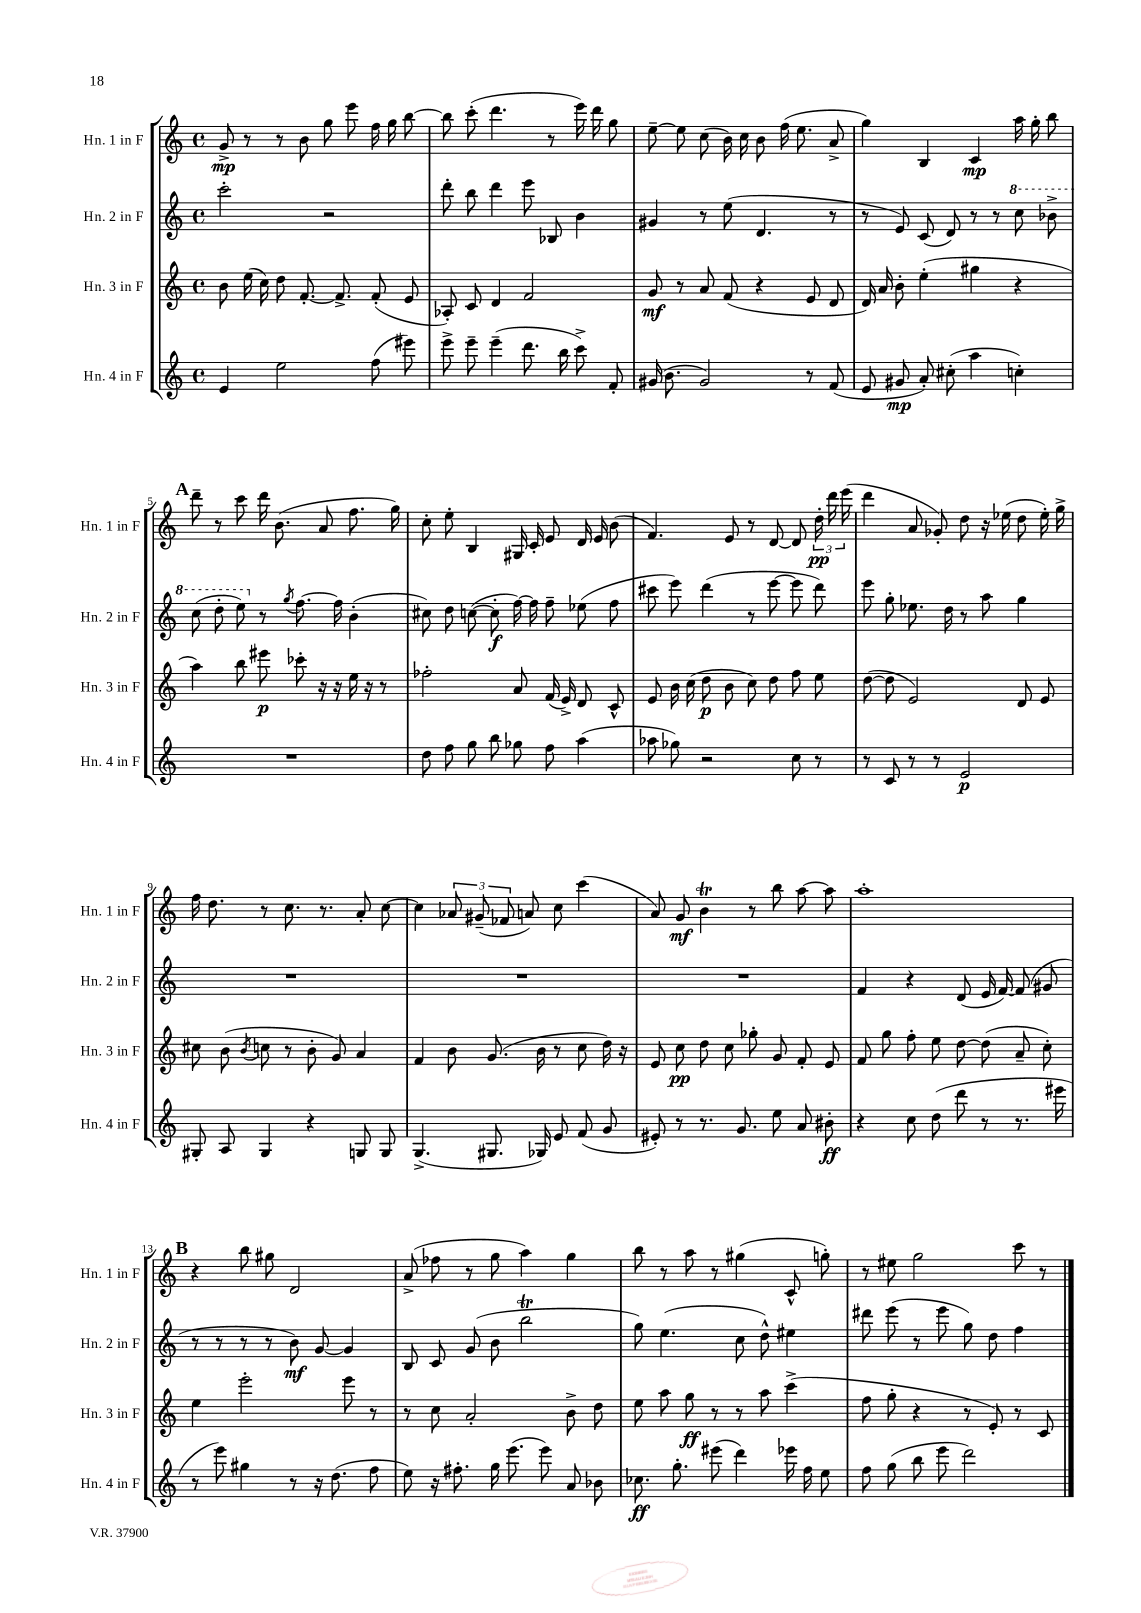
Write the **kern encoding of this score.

**kern	**dynam	**kern	**dynam	**kern	**dynam	**kern	**dynam
*part4	*part4	*part3	*part3	*part2	*part2	*part1	*part1
*staff4	*staff4	*staff3	*staff3	*staff2	*staff2	*staff1	*staff1
*I"Hn. 4 in F	*	*I"Hn. 3 in F	*	*I"Hn. 2 in F	*	*I"Hn. 1 in F	*
*I'Hn. 4 in F	*	*I'Hn. 3 in F	*	*I'Hn. 2 in F	*	*I'Hn. 1 in F	*
*clefG2	*	*clefG2	*	*clefG2	*	*clefG2	*
*k[]	*	*k[]	*	*k[]	*	*k[]	*
*M4/4	*	*M4/4	*	*M4/4	*	*M4/4	*
*met(c)	*	*met(c)	*	*met(c)	*	*met(c)	*
=1	=1	=1	=1	=1	=1	=1	=1
4e/	.	8b\	.	2ccc'\	.	8g^/	mp
.	.	(16ee\	.	.	.	8r	.
.	.	16cc\)	.	.	.	.	.
2ee\	.	8dd\	.	.	.	8r	.
.	.	[8.f'/	.	.	.	8b\	.
.	.	.	.	2r	.	8gg\	.
.	.	8.f^/]	.	.	.	.	.
.	.	.	.	.	.	8eee\	.
(8ff\	.	(8f'/	.	.	.	16ff\	.
.	.	.	.	.	.	16gg\	.
8eee#X\)	.	8e/	.	.	.	[8bb\	.
=2	=2	=2	=2	=2	=2	=2	=2
8eee^\	.	8A-X'/)	.	8ddd'\	.	8bb\]	.
8eee~\	.	8c/	.	8bb\	.	(8ccc'\	.
(4eee~\	.	4d/	.	4ddd\	.	4.ddd\	.
8.ddd\	.	2f/	.	8eee\	.	.	.
.	.	.	.	8B-X/	.	8r	.
16bb\	.	.	.	.	.	.	.
8ccc^\)	.	.	.	4b\	.	16eee\)	.
.	.	.	.	.	.	16ddd\	.
8f'/	.	.	.	.	.	8gg\	.
=3	=3	=3	=3	=3	=3	=3	=3
(16g#X/	.	8g/	mf	4g#X/	.	[8ee~\	.
8.b\	.	.	.	.	.	.	.
.	.	8r	.	.	.	8ee\]	.
2g#/)	.	8a/	.	8r	.	(8cc\	.
.	.	(8f/	.	(8ee\	.	16b\)	.
.	.	.	.	.	.	16cc\	.
.	.	4r	.	4.d/	.	8b\	.
.	.	.	.	.	.	(16ff\	.
.	.	.	.	.	.	8.ee\	.
8r	.	8e/	.	.	.	.	.
(8f/	.	8d/	.	8r	.	8a^/	.
=4	=4	=4	=4	=4	=4	=4	=4
8e/	.	16d/)	.	8r	.	4gg\)	.
.	.	16a/	.	.	.	.	.
8g#X/	mp	8b'\	.	8e/)	.	.	.
8a'/)	.	(4ee'\	.	(8c/	.	4B/	.
(8cc#X'\	.	.	.	8d/)	.	.	.
4aa\	.	4gg#X\	.	8r	.	4c/	mp
.	.	.	.	8r	.	.	.
*	*	*	*	*8va	*	*	*
4ccn'\)	.	4r	.	8ccc\	.	16aa\	.
.	.	.	.	.	.	16gg'\	.
.	.	.	.	8bb-X^\	.	8bb\	.
!!LO:LB:g=z
!!LO:REH:place=s1:t=A
=5	=5	=5	=5	=5	=5	=5	=5
1r	.	4aa\)	.	(8ccc\	.	8ddd~\	.
.	.	.	.	8ddd'\	.	8r	.
.	.	8bb\	.	8eee\)	.	8ccc\	.
*	*	*	*	*X8va	*	*	*
.	.	8eee#X\	p	8r	.	16ddd\	.
.	.	.	.	.	.	(8.b\	.
.	.	.	.	8qgg/	.	.	.
.	.	8ccc-X'\	.	[8.ff\	.	.	.
.	.	16r	.	.	.	8a/	.
.	.	16r	.	16ff\]	.	.	.
.	.	16ee\	.	(4b'\	.	8.ff\	.
.	.	16r	.	.	.	.	.
.	.	8r	.	.	.	.	.
.	.	.	.	.	.	16gg\)	.
=6	=6	=6	=6	=6	=6	=6	=6
8dd\	.	2ff-X'\	.	8cc#X\)	.	8cc'\	.
8ff\	.	.	.	8dd\	.	8ee'\	.
8gg\	.	.	.	([8ccn\	.	4B/	.
8bb\	.	.	.	8cc'\]	f	.	.
8gg-X\	.	8a/	.	[16ff\)	.	16G#X/	.
.	.	.	.	16ff\]	.	16c'/	.
8ff\	.	(16f/	.	8ff~\	.	8e/	.
.	.	16e^/)	.	.	.	.	.
(4aa\	.	8d/	.	(8ee-X\	.	16d/	.
.	.	.	.	.	.	16e/	.
.	.	8c^^/	.	8ff\	.	(8b\	.
=7	=7	=7	=7	=7	=7	=7	=7
8aa-X\	.	8e/	.	8ccc#X\	.	4.f/)	.
8gg-X\)	.	16b\	.	8eee\)	.	.	.
.	.	(16cc\	.	.	.	.	.
2r	.	8dd\	p	(4ddd\	.	.	.
.	.	8b\	.	.	.	8e/	.
.	.	8cc\)	.	8r	.	8r	.
.	.	8dd\	.	[8eee\	.	[8d/	.
8cc\	.	8ff\	.	8eee\]	.	8d/]	.
8r	.	8ee\	.	8ddd\)	.	24dd'\	pp
.	.	.	.	.	.	24ddd\	.
.	.	.	.	.	.	(24eee\	.
=8	=8	=8	=8	=8	=8	=8	=8
8r	.	([8dd\	.	8eee\	.	4ddd\	.
8c/	.	8dd\]	.	8gg'\	.	.	.
8r	.	2e/)	.	8.ee-X\	.	8a/	.
8r	.	.	.	.	.	8g-X'/)	.
.	.	.	.	16dd\	.	.	.
2e/	p	.	.	8r	.	8dd\	.
.	.	.	.	8aa\	.	16r	.
.	.	.	.	.	.	(16ee-X\	.
.	.	8d/	.	4gg\	.	8dd\	.
.	.	8e/	.	.	.	16ee-'\)	.
.	.	.	.	.	.	16gg^\	.
!!LO:LB:g=z
=9	=9	=9	=9	=9	=9	=9	=9
8G#X'/	.	8cc#X\	.	1r	.	16ff\	.
.	.	.	.	.	.	8.dd\	.
8A/	.	(8b\	.	.	.	.	.
.	.	8qb/	.	.	.	.	.
4G#/	.	8ccn\	.	.	.	8r	.
.	.	8r	.	.	.	8.cc\	.
4r	.	8b'\	.	.	.	.	.
.	.	.	.	.	.	8.r	.
.	.	8g/)	.	.	.	.	.
8Gn/	.	4a/	.	.	.	8a'/	.
8G/	.	.	.	.	.	[8cc\	.
=10	=10	=10	=10	=10	=10	=10	=10
(4.G^/	.	4f/	.	1r	.	4cc\]	.
.	.	8b\	.	.	.	12a-X/	.
.	.	.	.	.	.	(12g#X~/	.
8.G#X/	.	(8.g/	.	.	.	.	.
.	.	.	.	.	.	12f-X/	.
.	.	.	.	.	.	8an/)	.
16G-X/)	.	16b\	.	.	.	.	.
8e/	.	8r	.	.	.	8cc\	.
(8f/	.	8cc\	.	.	.	(4ccc\	.
8g/	.	16dd\)	.	.	.	.	.
.	.	16r	.	.	.	.	.
=11	=11	=11	=11	=11	=11	=11	=11
8e#X'/)	.	8e/	.	1r	.	8a/)	.
8r	.	8cc\	pp	.	.	8g/	mf
8.r	.	8dd\	.	.	.	4bt\	.
.	.	8cc\	.	.	.	.	.
8.g/	.	.	.	.	.	.	.
.	.	8gg-X'\	.	.	.	8r	.
8ee\	.	8g/	.	.	.	8bb\	.
8a/	.	8f'/	.	.	.	[8aa\	.
8b#X'\	ff	8e/	.	.	.	8aa\]	.
=12	=12	=12	=12	=12	=12	=12	=12
4r	.	8f/	.	4f/	.	1aa'	.
.	.	8gg\	.	.	.	.	.
8cc\	.	8ff'\	.	4r	.	.	.
(8dd\	.	8ee\	.	.	.	.	.
8ddd\	.	[8dd\	.	(8d/	.	.	.
8r	.	(8dd\]	.	16e/	.	.	.
.	.	.	.	[16f/)	.	.	.
8.r	.	8a~/	.	(8f/]	.	.	.
.	.	8cc'\)	.	8g#X/	.	.	.
16eee#X\	.	.	.	.	.	.	.
!!LO:LB:g=z
!!LO:REH:place=s1:t=B
=13	=13	=13	=13	=13	=13	=13	=13
8r	.	4ee\	.	8r	.	4r	.
8eee\)	.	.	.	8r	.	.	.
4gg#X\	.	2eee'\	.	8r	.	8bb\	.
.	.	.	.	8r	.	8gg#X\	.
8r	.	.	.	8b\)	mf	2d/	.
16r	.	.	.	[8g/	.	.	.
(8.dd\	.	.	.	.	.	.	.
.	.	8eee\	.	4g/]	.	.	.
8ff\	.	8r	.	.	.	.	.
=14	=14	=14	=14	=14	=14	=14	=14
8ee\)	.	8r	.	8B/	.	(8a^/	.
16r	.	8cc\	.	8c/	.	8ff-X\	.
8.ff#X'\	.	.	.	.	.	.	.
.	.	2a'/	.	(8g/	.	8r	.
16gg\	.	.	.	8b\	.	8gg\	.
(8.eee\	.	.	.	.	.	.	.
.	.	.	.	2bbt\	.	4aa\)	.
8eee\)	.	.	.	.	.	.	.
8a/	.	8b^\	.	.	.	4gg\	.
8b-X\	.	8dd\	.	.	.	.	.
=15	=15	=15	=15	=15	=15	=15	=15
8.cc-X\	ff	8ee\	.	8gg\)	.	8bb\	.
.	.	8aa\	.	(4.ee\	.	8r	.
8.gg'\	.	.	.	.	.	.	.
.	.	8gg\	ff	.	.	8aa\	.
(8eee#X\	.	8r	.	.	.	8r	.
4ddd\)	.	8r	.	8cc\	.	(4gg#X\	.
.	.	8aa\	.	8dd^^\)	.	.	.
16eee-X\	.	(4ccc^\	.	4ee#X\	.	8c^^/	.
16ff\	.	.	.	.	.	.	.
8ee\	.	.	.	.	.	8ggn'\)	.
=16	=16	=16	=16	=16	=16	=16	=16
8ff\	.	8ff\	.	8ddd#X\	.	8r	.
(8gg\	.	8gg'\	.	(8eee\	.	8ee#X\	.
8bb\	.	4r	.	8r	.	2gg\	.
8eee\	.	.	.	8eee\	.	.	.
2ddd\)	.	8r	.	8gg\)	.	.	.
.	.	8e'/)	.	8dd\	.	.	.
.	.	8r	.	4ff\	.	8ccc\	.
.	.	8c/	.	.	.	8r	.
==	==	==	==	==	==	==	==
*-	*-	*-	*-	*-	*-	*-	*-
